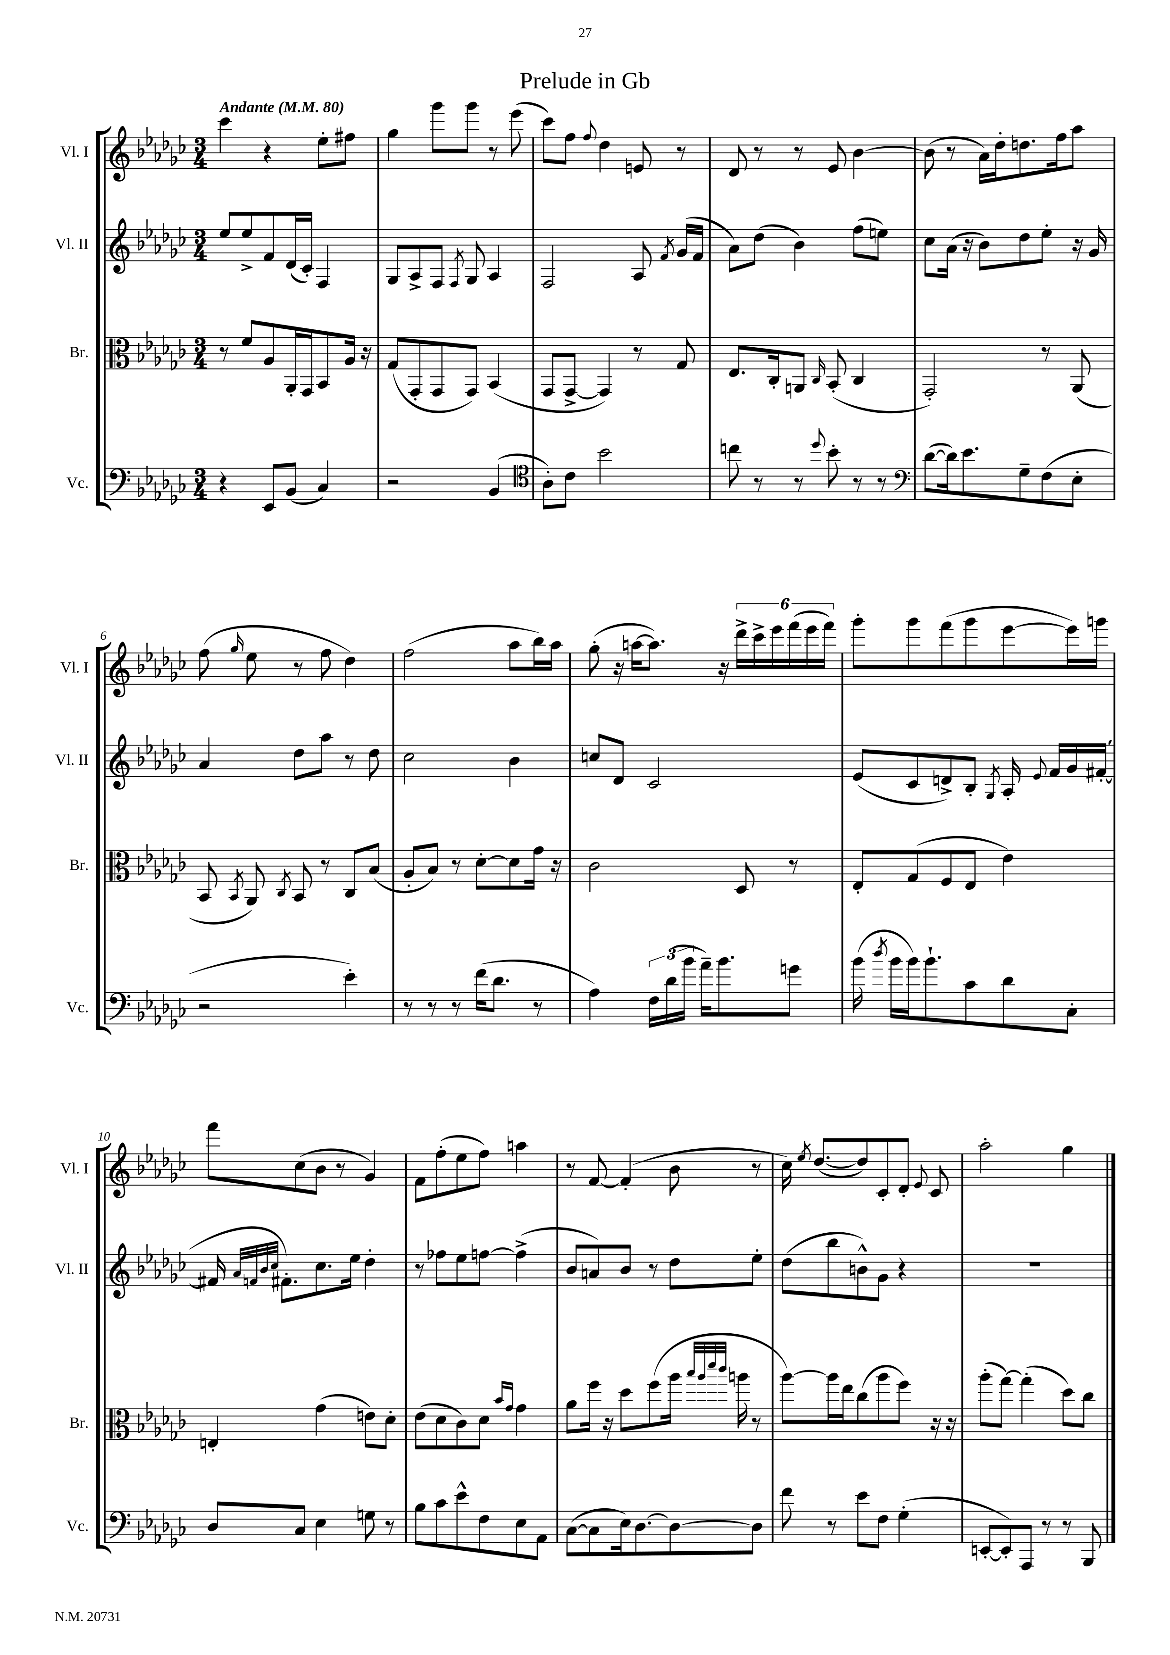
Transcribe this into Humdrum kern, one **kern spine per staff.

**kern	**kern	**kern	**kern
*staff4	*staff3	*staff2	*staff1
*clefF4	*clefC3	*clefG2	*clefG2
*k[b-e-a-d-g-c-]	*k[b-e-a-d-g-c-]	*k[b-e-a-d-g-c-]	*k[b-e-a-d-g-c-]
*M3/4	*M3/4	*M3/4	*M3/4
*MM80	*MM80	*MM80	*MM80
4r	8r	8ee-	4ccc-
.	8f	8ee-^	.
8EE-	8A-	8f	4r
(8BB-	16AA-'	(16d-	.
.	16GG-	16c-')	.
4C-)	8BB-	4F	8ee-'
.	16A-	.	8ff#
.	16r	.	.
=	=	=	=
2r	(8G-	8G-	4gg-
.	8GG-'	8A-^	.
.	8GG-	8F	8ggg-
.	.	8qF	.
.	8GG-)	8G-	8ggg-
(4BB-	(4BB-	4A-	8r
.	.	.	(8eee-
=	=	=	=
*clefC4	*	*	*
8A-')	8GG-	2F	8ccc-)
8c-	[8GG-^	.	8ff
.	.	.	8qqff
2b-	4GG-])	.	4dd-
.	8r	8A-	8e
.	.	8qf	.
.	8G-	(16g-	8r
.	.	16f	.
=	=	=	=
8cc	8.E-	8a-)	8d-
8r	.	(8dd-	8r
.	16C-'	.	.
8r	8AA	4b-)	8r
8qqdd-	16qqC-	.	.
8b-'	(8BB-'	.	8e-
8r	4C-	(8ff	[4b-
8r	.	8ee)	.
=	=	=	=
*clefF4	*	*	*
([8d-	2GG-')	8cc-	(8b-]
16d-])	.	(16a-	8r
8.e-	.	16r	.
.	.	8b-)	16a-)
.	.	.	16dd-'
8G-~	.	8dd-	8.dd
(8F	8r	8ee-'	.
.	.	.	16ff
8E-'	(8AA-	16r	8aa-
.	.	16g-	.
=	=	=	=
2r	8BB-	4a-	(8ff
.	8qBB-	.	16qqgg-
.	8AA-)	.	8ee-
.	8qC-	.	.
.	8BB-	8dd-	8r
.	8r	8aa-	8ff
4e-')	8C-	8r	4dd-)
.	(8B-	8dd-	.
=	=	=	=
8r	8A-'	2cc-	(2ff
8r	8B-)	.	.
8r	8r	.	.
(16f	[8d-'	.	.
8.d-	.	.	.
.	8d-]	4b-	8aa-
8r	16g-	.	16bb-)
.	16r	.	16aa-
=	=	=	=
4A-)	2c-	8cc	(8gg-'
.	.	8d-	16r
.	.	.	[16aa
24F	.	2c-	8.aa])
(24d-	.	.	.
24b-	.	.	.
16a-~)	.	.	.
8.b-	.	.	16r
.	8D-	.	24ddd-^
.	.	.	24ccc-^
.	.	.	24eee-
8g	8r	.	(24fff
.	.	.	24eee-
.	.	.	24fff)
=	=	=	=
(16b-	8E-'	(8e-	8ggg-'
8qdd-	.	.	.
16b-	.	.	.
16b-)	(8G-	8c-	8ggg-
8.b-`	.	.	.
.	8F	8d^)	(8fff
8c-	8E-	8B-'	8ggg-
.	.	8qG-	.
8d-	4e-)	16A-'	[8eee-
.	.	8qqe-	.
.	.	16f	.
8C-'	.	16g-	16eee-])
.	.	([16f#'	16ggg
=	=	=	=
8D-	4E'	16f#]	8fff
.	.	32qqa-	.
.	.	32qqf	.
.	.	32qqb-	.
.	.	32qqcc-	.
.	.	8.f#')	.
8C-	.	.	(8cc-
4E-	(4g-	8.cc-	8b-
.	.	.	8r
.	.	16ee-	.
8G	8e)	4dd-'	4g-)
8r	8d-'	.	.
=	=	=	=
8B-	(8e-	8r	8f
8c-	8d-	8ff-	(8ff'
8e-^^	8c-)	8ee-	8ee-
8F	8d-	[8ff	8ff)
.	16qqb-	.	.
.	16qqg-	.	.
8E-	4g-	(4ff^]	4aa
8AA-	.	.	.
=	=	=	=
([8C-	8a-	8b-	8r
8C-]	16ff	8a)	[8f
.	16r	.	.
16E-)	8dd-	8b-	(4f']
[8.D-	.	.	.
.	(8ff	8r	.
8D-_	16aa-	8dd-	8b-
.	32qqbb-	.	.
.	32qqaa-	.	.
.	32qqddd-	.	.
.	32qqccc-	.	.
.	16aa	.	.
8D-]	8r	8ee-'	8r
=	=	=	=
8f	[8aa-)	(8dd-	16cc-)
.	.	.	8qee-
.	.	.	([8.dd-
8r	16aa-]	8bb-	.
.	16ee-	.	.
8e-	(8cc-	8b^^)	8dd-])
8F	8aa-	8g-	8c-'
(4G-'	8ff)	4r	8d-'
.	.	.	8qqe-
.	16r	.	8c-
.	16r	.	.
=	=	=	=
[8EE'	(8aa-'	2.r	2aa-'
8EE'])	[8gg-)	.	.
8AAA-	(4gg-']	.	.
8r	.	.	.
8r	8dd-)	.	4gg-
8BBB-	8cc-	.	.
==	==	==	==
*-	*-	*-	*-
